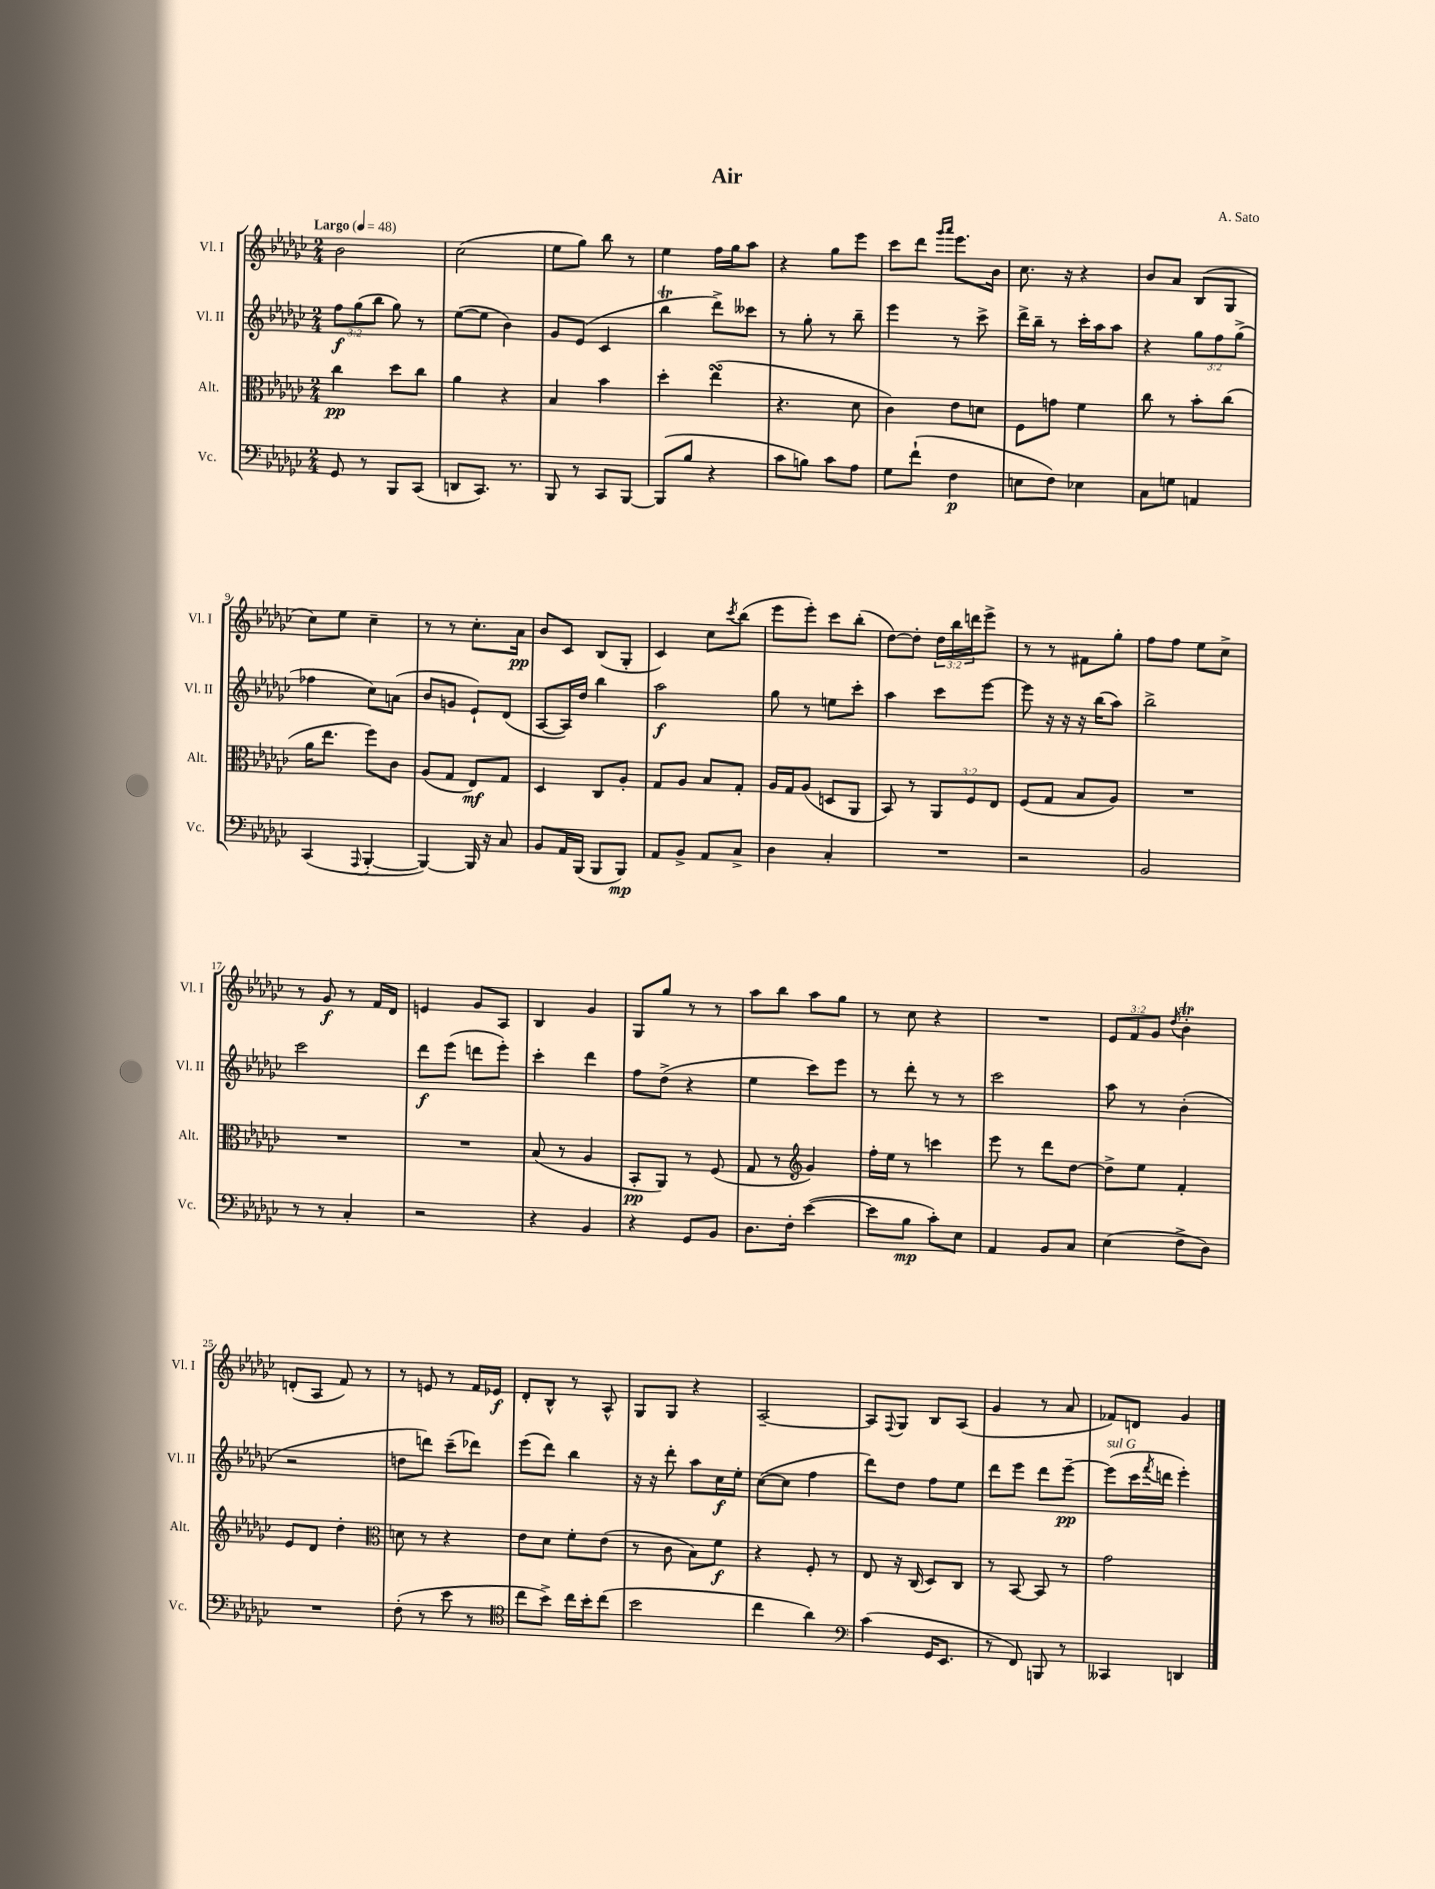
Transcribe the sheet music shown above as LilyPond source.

\header { title = "Air" composer = "A. Sato" }
<<
\new StaffGroup <<
\new Staff = "s0" \with { instrumentName = "Vl. I" shortInstrumentName = "Vl. I" } {
    \clef treble \key ges \major \numericTimeSignature \time 2/4 \override Staff.TupletNumber.text = #tuplet-number::calc-fraction-text \tempo "Largo" 4 = 48
    bes'2 |
    ces''2( |
    ees''8 ges''8) bes''8 r8 |
    ees''4 f''16 ges''16 aes''8 |
    r4 ges''8 ees'''8 |
    ces'''8 des'''8 \grace { ges'''16 aes'''16 } ees'''8. bes'16 |
    ces''8. r16 r4 |
    bes'8 aes'8 bes8( ges8 |
    ces''8) ees''8 ces''4-- |
    r8 r8 ces''8.-. aes'16\pp |
    bes'8 ces'8 bes8( ges8-. |
    ces'4) ces''8 \acciaccatura { ces'''8 } bes''8( |
    ees'''8 ees'''8-.) ces'''8 bes''8-.( |
    des''8~) des''8-. \tuplet 3/2 { des''16 bes''16 d'''16 } ees'''8-> |
    r8 r8 fis'8 ges''8-. |
    f''8 f''8 ees''8 ces''8-> |
    r8 ges'8\f r8 f'16 des'16 |
    e'4 ges'8 aes8 |
    bes4 ges'4 |
    ges8 ges''8 r8 r8 |
    aes''8 bes''8 aes''8 ges''8 |
    r8 ces''8 r4 |
    R2 |
    \tuplet 3/2 { ees'8 f'8 ges'8 } \acciaccatura { des''8 } bes'4-.\trill |
    d'8-.( aes8 f'8) r8 |
    r8 e'8 r8 f'16 ees'16\f |
    des'8-. bes8-^ r8 aes8-^ |
    ges8 ges8 r4 |
    aes2~-- |
    aes8 \appoggiatura { f8 } ges8 bes8 aes8( |
    ges'4 r8 aes'8 |
    fes'8) d'8 ges'4 \bar "|." |
}
\new Staff = "s1" \with { instrumentName = "Vl. II" shortInstrumentName = "Vl. II" } {
    \clef treble \key ges \major \numericTimeSignature \time 2/4 \override Staff.TupletNumber.text = #tuplet-number::calc-fraction-text
    \tuplet 3/2 { f''8\f ges''8( bes''8 } ges''8) r8 |
    ees''8~( ees''8 bes'4) |
    ges'8 ees'8( ces'4 |
    bes''4\trill des'''8->) ceses'''8 |
    r8 ges''8-. r8 bes''8-- |
    ees'''4 r8 ces'''8-> |
    des'''16-> bes''16-- r8 ces'''16-. aes''16 aes''8 |
    r4 \tuplet 3/2 { ges''8 f''8 ges''8->( } |
    fes''4 ces''8) a'8( |
    bes'8 g'8 ees'8-!) des'8( |
    aes8~ aes16) des''16 bes''4 |
    aes''2\f |
    ges''8 r8 e''8 ces'''8-. |
    aes''4 ces'''8 ees'''8~ |
    ees'''8 r16 r16 r16 bes''16( aes''8) |
    bes''2-> |
    ces'''2 |
    des'''8\f ees'''8( d'''8 ees'''8-.) |
    ces'''4-. des'''4 |
    f''8 des''8->( r4 |
    ees''4 ces'''8) ees'''8 |
    r8 des'''8-. r8 r8 |
    ces'''2 |
    aes''8 r8 bes'4-.( |
    r2 |
    d''8 d'''8) ces'''8--( des'''8) |
    ees'''8( des'''8) bes''4 |
    r16 r16 des'''8-. aes''8 ces''16\f ees''16-. |
    ces''8~( ces''8 f''4 |
    des'''8) des''8 f''8 ees''8 |
    des'''8 ees'''8 des'''8 ees'''8~--\pp |
    ees'''8^\markup { \italic "sul G" }( ces'''16 \acciaccatura { f'''8 } d'''16 ees'''4-.) \bar "|." |
}
\new Staff = "s2" \with { instrumentName = "Alt." shortInstrumentName = "Alt." } {
    \clef alto \key ges \major \numericTimeSignature \time 2/4 \override Staff.TupletNumber.text = #tuplet-number::calc-fraction-text
    ces''4\pp des''8 ces''8 |
    aes'4 r4 |
    bes4 bes'4 |
    des''4-. ees''4\turn( |
    r4. des'8 |
    ces'4) ees'8 d'8 |
    f8 g'8 f'4 |
    ces''8 r8 bes'8-. ces''8( |
    aes'16 ees''8. f''8) ces'8 |
    aes8( ges8 ees8\mf) ges8 |
    des4 ces8 aes8-. |
    ges8 aes8 bes8 ges8-. |
    aes16 ges16 aes8( d8 aes,8 |
    bes,8) r8 \tuplet 3/2 { aes,8 f8 ees8 } |
    f8( ges8 bes8 aes8) |
    R2 |
    R2 |
    R2 |
    bes8( r8 aes4 |
    bes,8-.\pp aes,8) r8 f8( |
    ges8 r8 \clef treble ges'4) |
    f''16-. ees''16 r8 c'''4 |
    ees'''8 r8 des'''8 des''8~ |
    des''8-> ees''8 f'4-. |
    ees'8 des'8 des''4-. |
    \clef alto d'8 r8 r4 |
    ees'8 des'8 f'8-. ees'8( |
    r8 ces'8 bes8) f'8\f |
    r4 f8-. r8 |
    ees8 r16 ces16( des8) ces8 |
    r8 bes,8~ bes,8 r8 |
    ges'2 \bar "|." |
}
\new Staff = "s3" \with { instrumentName = "Vc." shortInstrumentName = "Vc." } {
    \clef bass \key ges \major \numericTimeSignature \time 2/4
    ges,8 r8 bes,,8 ces,8( |
    d,8 ces,8.) r8. |
    bes,,8 r8 ces,8 bes,,8~ |
    bes,,8( bes8 r4 |
    ces'8 b8) ces'8 aes8 |
    ges8 f'8-!( f4\p |
    e8 f8) ees4 |
    ces8 g8 a,4 |
    ces,4( \appoggiatura { aes,,8 } bes,,4~-. |
    bes,,4~) bes,,16 r16 ces8 |
    bes,8 aes,16 bes,,16( bes,,8 bes,,8\mp) |
    aes,8 bes,8-> aes,8 ces8-> |
    des4 ces4-. |
    R2 |
    r2 |
    bes,2 |
    r8 r8 ces4-. |
    r2 |
    r4 bes,4 |
    r4 ges,8 bes,8 |
    des8. f16-. ees'4~( |
    ees'8 bes8\mp ces'8-.) ees8 |
    aes,4 bes,8 ces8 |
    ees4( f8-> des8) |
    R2 |
    f8-.( r8 ees'8 r8 |
    \clef tenor ces''8 bes'8->) ces''16 bes'16-. ces''8( |
    bes'2 |
    ces''4 aes'4) |
    \clef bass ces'4( ges,16 ees,8. |
    r8 f,8) b,,8 r8 |
    ceses,4 d,4 \bar "|." |
}
>>
>>
